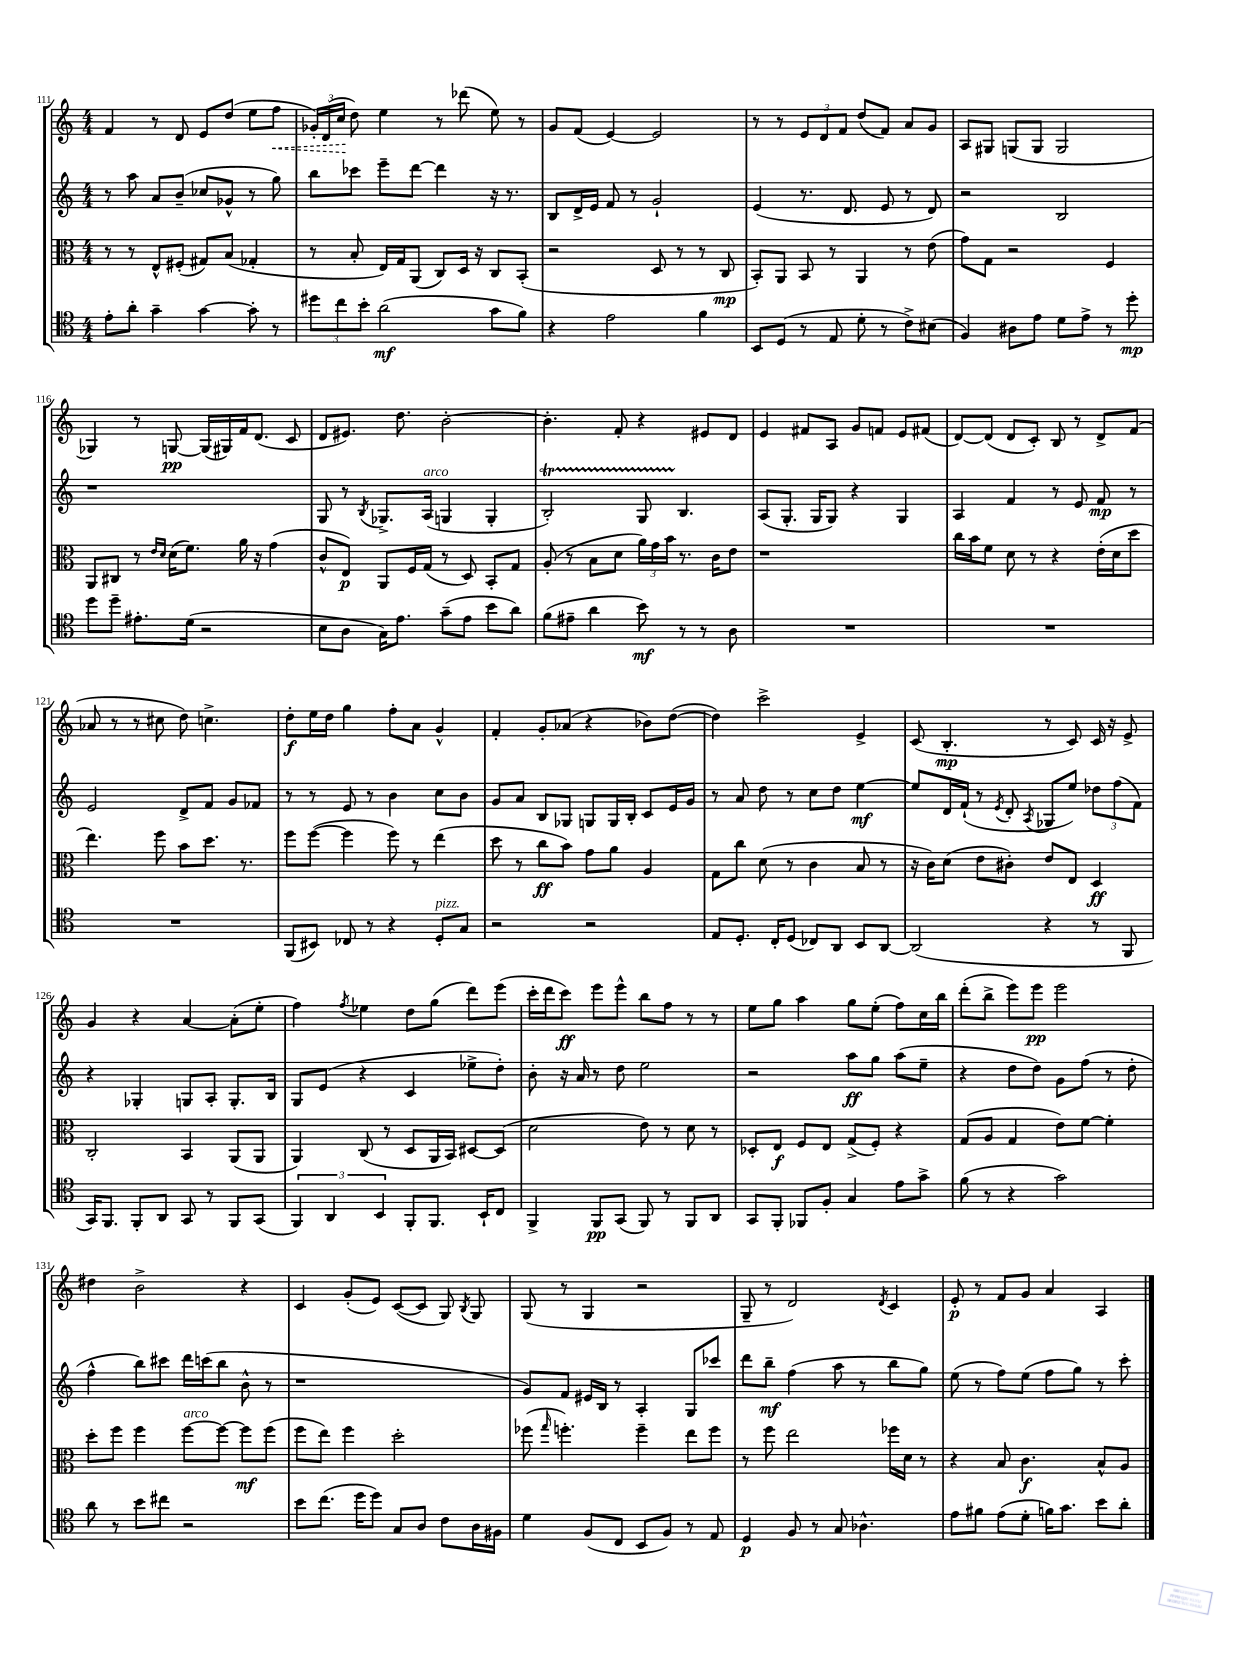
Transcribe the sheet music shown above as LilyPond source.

<<
\new StaffGroup <<
\new Staff = "s0" {
    \clef treble \key c \major \numericTimeSignature \time 4/4
    \autoBeamOff f'4 r8 d'8 e'8[ d''8]( e''8[ \once \override Hairpin.style = #'dashed-line f''8]\< |
    \tuplet 3/2 { ges'16[-.) d'16( c''16]\! } d''8) e''4 r8 des'''8( e''8) r8 |
    g'8[ f'8]( e'4~) e'2 |
    r8 r8 \tuplet 3/2 { e'8[ d'8 f'8] } d''8[( f'8]) a'8[ g'8] |
    a8[ gis8] g8[( g8] g2 |
    ges4) r8 g8~\pp g16[( gis16) f'16 d'8.]( c'8 |
    d'8[ eis'8.]) d''8. b'2~-. |
    b'4.-. f'8-. r4 eis'8[ d'8] |
    e'4 fis'8[ a8] g'8[ f'8] e'8[ fis'8]( |
    d'8[~) d'8]( d'8[ c'8]-.) b8 r8 d'8[-> f'8]( |
    aes'8 r8 r8 cis''8 d''8) c''4.-> |
    d''8[-.\f e''16 d''16] g''4 f''8[-. a'8] g'4-^ |
    f'4-. g'8[-. aes'8]( r4 bes'8[) d''8]~( |
    d''4) c'''2-> e'4-> |
    c'8( b4.-.\mp r8 c'8) c'16 r16 e'8-> |
    g'4 r4 a'4~ a'8[-.( e''8]-. |
    f''4) \acciaccatura { f''8 } ees''4 d''8[ g''8]( d'''8[) e'''8]( |
    c'''16[-. d'''16 c'''8]\ff) e'''8[ e'''8]-^ b''8[ f''8] r8 r8 |
    e''8[ g''8] a''4 g''8[ e''8]-.( f''8[) c''16 b''16] |
    d'''8[-.( b''8]-> e'''8[) e'''8]\pp e'''2 |
    dis''4 b'2-> r4 |
    c'4 g'8[-.( e'8]) c'8[~( c'8] g8) \acciaccatura { b8 } g8 |
    g8( r8 g4 r2 |
    g8-- r8 d'2) \acciaccatura { d'8 } c'4 |
    e'8-.\p r8 f'8[ g'8] a'4 a4 \bar "|." |
}
\new Staff = "s1" {
    \clef treble \key c \major \numericTimeSignature \time 4/4
    \autoBeamOff r8 a''8 a'8[ b'8]--( ces''8[ ges'8]-^ r8 g''8) |
    b''8[ ces'''8] e'''8[-- d'''8]~ d'''4 r16 r8. |
    b8[ d'16-> e'16] f'8 r8 g'2-! |
    e'4( r8. d'8. e'8 r8 d'8) |
    r2 b2 |
    r1 |
    g8 r8 \acciaccatura { b8 } ges8.[-> a16]^\markup { \italic "arco" }( g4 g4-. |
    b2-.\startTrillSpan) g8 b4.\stopTrillSpan |
    a8[( g8.]-. g16[ g8]) r4 g4 |
    a4 f'4 r8 e'8 f'8\mp r8 |
    e'2 d'8[-> f'8] g'8[ fes'8] |
    r8 r8 e'8 r8 b'4 c''8[ b'8] |
    g'8[ a'8] b8[ ges8] g8[ g16 b16]-. c'8[ e'16 g'16] |
    r8 a'8 d''8 r8 c''8[ d''8] e''4~\mf |
    e''8[ d'16 f'16]-!( r8 \acciaccatura { e'8 } d'8-. \acciaccatura { a8 } ges8[ e''8]) \tuplet 3/2 { des''8[ f''8( f'8]) } |
    r4 ges4-. g8[ a8]-. g8.[-. b16] |
    g8[ e'8]( r4 c'4 ees''8[-> d''8]-.) |
    b'8-. r16 a'16 r8 d''8 e''2 |
    r2 a''8[\ff g''8] a''8[( e''8]-- |
    r4 d''8[ d''8]) g'8[ f''8]( r8 d''8-. |
    f''4-^ b''8[) cis'''8] d'''16[ c'''16( b''8] b'8-^ r8 |
    r1 |
    g'8[) f'8] eis'16[ b16] r8 a4-. g8[ ces'''8] |
    d'''8[ b''8]--\mf f''4( a''8 r8 b''8[ g''8]) |
    e''8( r8 f''8[) e''8]( f''8[ g''8]) r8 c'''8-. \bar "|." |
}
\new Staff = "s2" {
    \clef alto \key c \major \numericTimeSignature \time 4/4
    \autoBeamOff r8 r8 e8[-^ fis8]-.( gis8[) b8]( ges4-. |
    r8 b8-. e16[) g16 a,8]( c8[) d16] r16 c8[ b,8]-.( |
    r2 d8 r8 r8 c8\mp |
    b,8[-.) a,8] b,8 r8 a,4 r8 e'8( |
    g'8[) g8] r2 f4 |
    a,8[ cis8] r8 \grace { e'16[ d'16] } d'16[( f'8.]) a'16 r16 g'4( |
    c'8[-^ e8]\p) a,8[ f16 g16]( r8 d8) b,8[-. g8] |
    a8-.( r8 b8[ d'8] \tuplet 3/2 { a'16[) g'16 b'16] } r8. c'16[ e'8] |
    r1 |
    c''16[ b'16 f'8] d'8 r8 r4 e'16[-.( d'16 d''8] |
    e''4.) f''8 b'8[ d''8.] r8. |
    f''8[ f''8]~( f''4 f''8) r8 e''4( |
    d''8 r8 c''8[\ff b'8]) g'8[ a'8] a4 |
    g8[ c''8] d'8( r8 c'4 b8 r8 |
    r16 c'16[) d'8]( e'8[ cis'8]-.) e'8[ e8] d4\ff |
    c2-. b,4 a,8[( a,8] |
    a,4) c8( r8 d8[ a,16 b,16]) dis8[~ dis8]( |
    d'2 e'8) r8 d'8 r8 |
    des8[-. e8]\f f8[ e8] g8[->( f8]-.) r4 |
    g8[( a8] g4 e'8[) f'8]~ f'4-. |
    d''8[-. f''8] f''4 f''8[~^\markup { \italic "arco" } f''8]~ f''8[\mf f''8]( |
    f''8[ e''8]) f''4 d''2-. |
    fes''8( \grace { g''16 } f''4.-.) f''4-- e''8[ f''8] |
    r8 f''8 e''2 fes''16[ d'16] r8 |
    r4 b8 c'4.\f b8[-^ a8] \bar "|." |
}
\new Staff = "s3" {
    \clef tenor \key c \major \numericTimeSignature \time 4/4
    \autoBeamOff e'8[-. a'8]-. g'4-- g'4~ g'8-. r8 |
    \tuplet 3/2 { dis''8[ c''8 b'8]-. } a'2\mf( g'8[ f'8]) |
    r4 e'2 f'4 |
    b,8[ d8]( r8 e8 d'8-. r8 c'8[->) bis8]( |
    f4) ais8[ e'8] d'8[ e'8]-> r8 d''8-.\mp |
    d''8[ d''8]-- eis'8.[-. d'16]( r2 |
    b8[ a8] g16[) e'8.] g'8[--( e'8] b'8[ a'8]) |
    f'8[( eis'8]-- a'4 b'8\mf) r8 r8 a8 |
    R1 |
    R1 |
    R1 |
    f,8[( bis,8]) ces8 r8 r4 d8[-.^\markup { \italic "pizz." } g8] |
    r2 r2 |
    e8[ d8.]-. c16[-. d8]( ces8[) a,8] b,8[ a,8]~ |
    a,2( r4 r8 f,8 |
    g,16[) f,8.] f,8[-. a,8] g,8 r8 f,8[ g,8]( |
    \tuplet 3/2 { f,4) a,4 b,4 } f,8[-. f,8.] b,16[-! c8] |
    f,4-> f,8[\pp g,8]( f,8) r8 f,8[ a,8] |
    g,8[ f,8]-. fes,8[ f8]-. g4 e'8[ g'8]-> |
    f'8( r8 r4 g'2) |
    a'8 r8 b'8[ cis''8] r2 |
    b'8[ c''8.]( d''16[ d''8]) g8[ a8] c'8[ a16 fis16] |
    d'4 f8[( c8] b,8[ f8]) r8 e8 |
    d4\p f8 r8 g8 aes4.-^ |
    e'8[ fis'8] e'8[( d'8]-. f'16[) g'8.] b'8[ a'8]-. \bar "|." |
}
>>
>>
\layout { \context { \Score currentBarNumber = #111 } }
